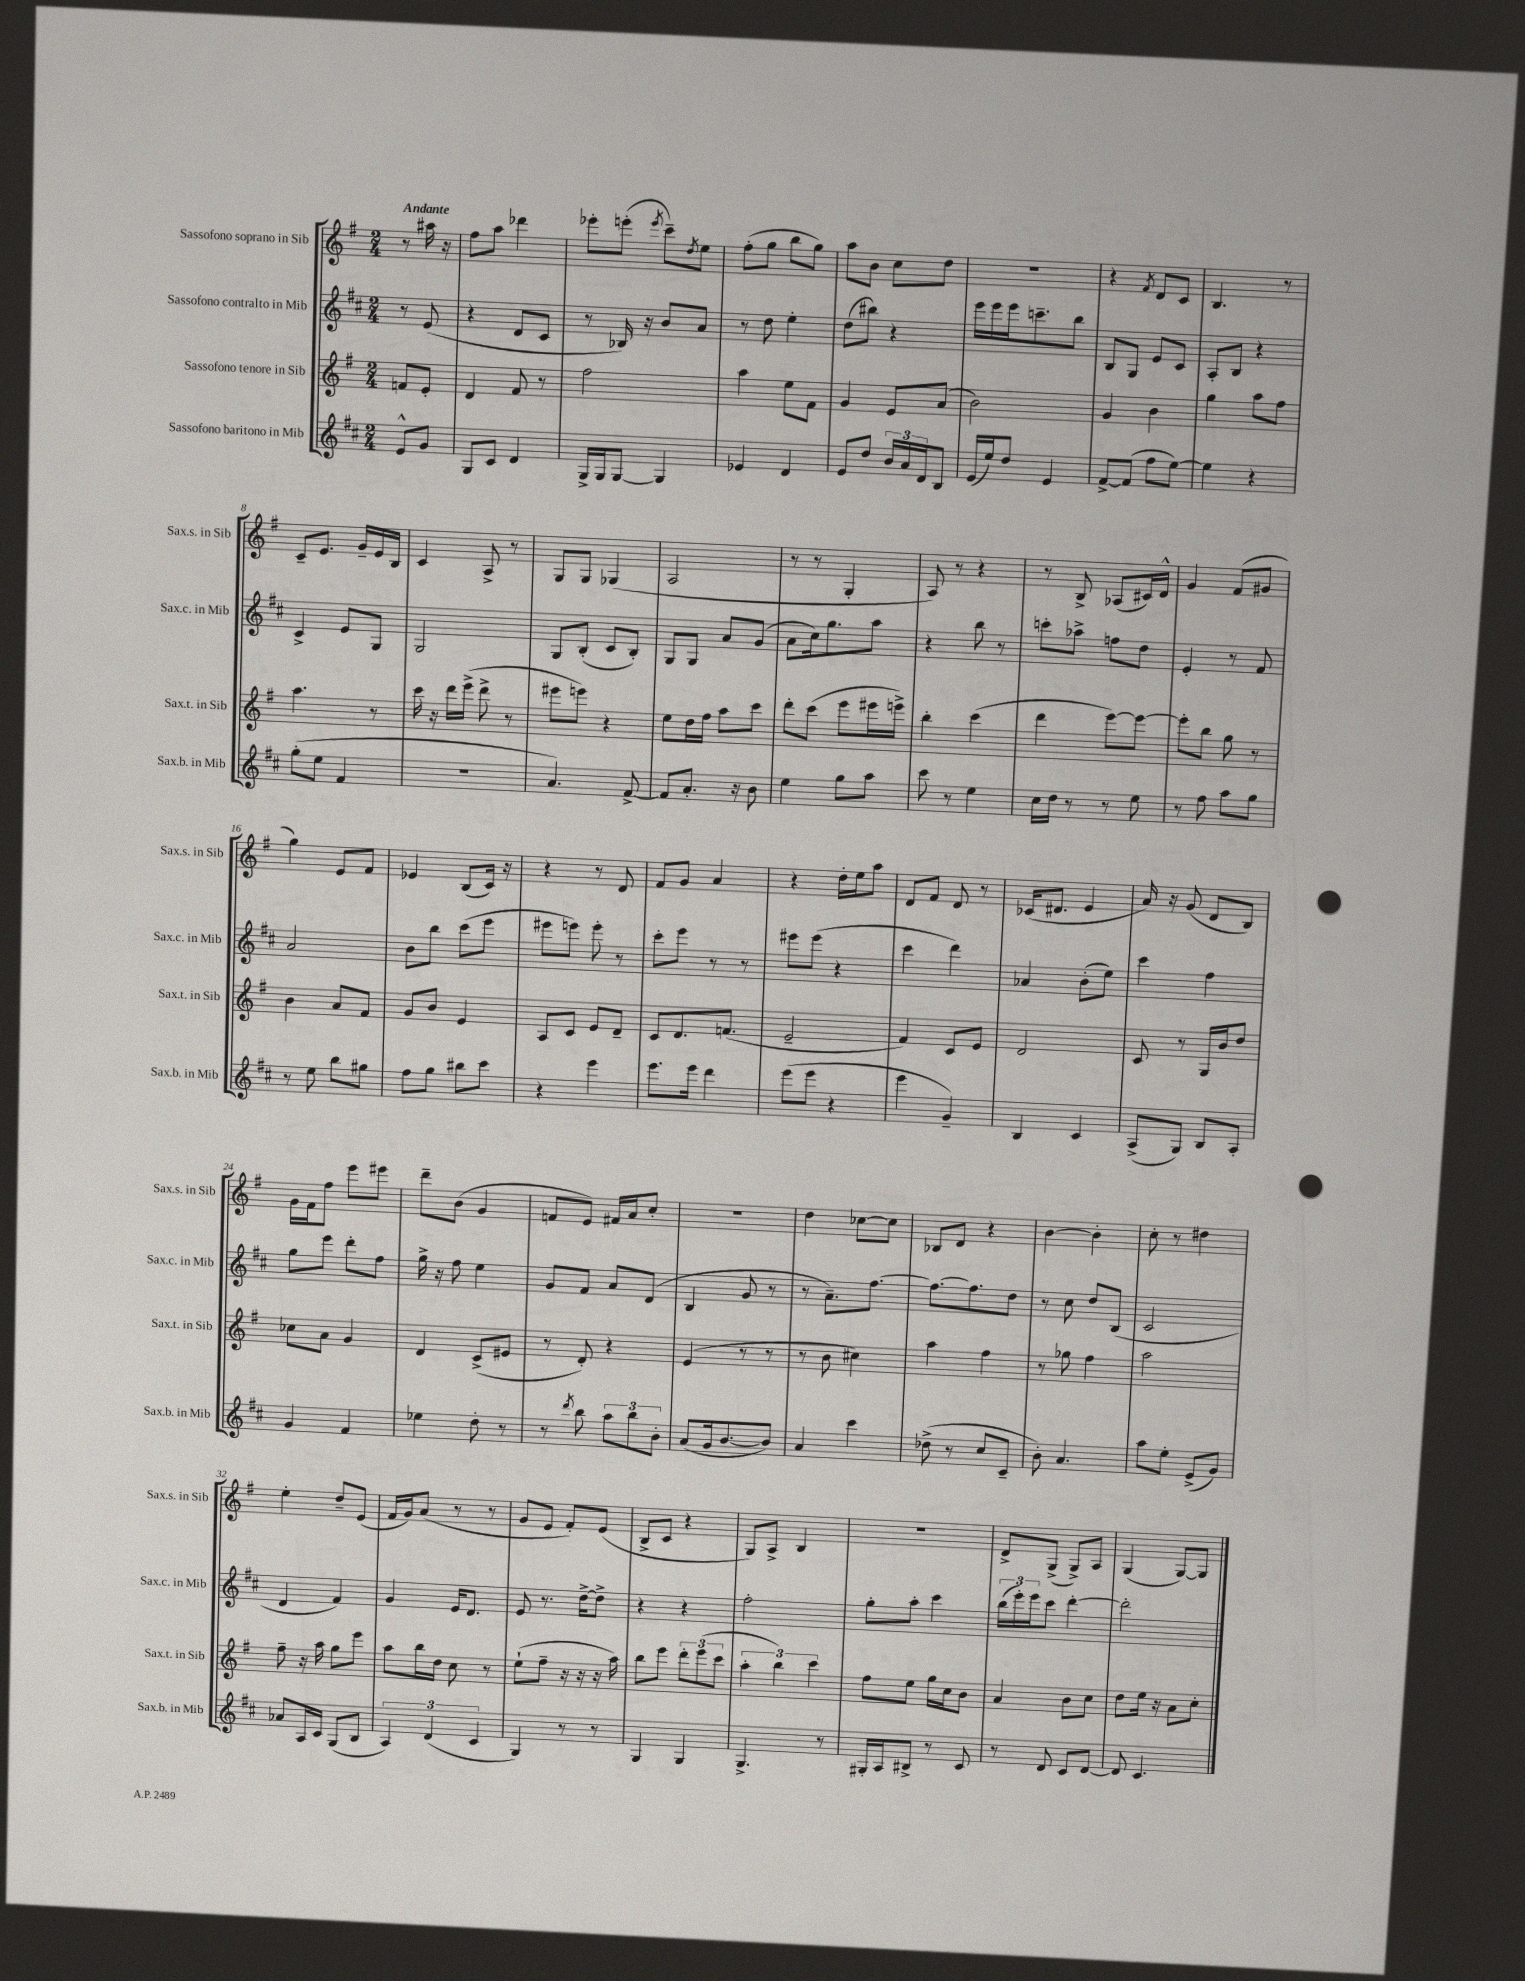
<<
\new StaffGroup <<
\new Staff = "s0" \with { instrumentName = "Sassofono soprano in Sib" shortInstrumentName = "Sax.s. in Sib" } {
    \clef treble \key g \major \numericTimeSignature \time 2/4 \partial 4 \tempo "Andante"
    r8 ais''16 r16 |
    fis''8 a''8 des'''4 |
    ees'''8-. e'''8-.( \acciaccatura { e'''8 } c'''8--) \acciaccatura { d''8 } e''8 |
    fis''8-.( g''8 b''8 g''8) |
    a''8 b'8 c''8 d''8 |
    r2 |
    r4 \acciaccatura { fis'8 } d'8 c'8 |
    b4. r8 |
    c'8-- e'8. g'16-- e'16 b16 |
    c'4 a8-> r8 |
    g8 g8 ges4( |
    a2 |
    r8 r8 g4-. |
    a8) r8 r4 |
    r8 b8-> aes8( cis'16) d'16-^ |
    g'4 fis'8( gis'8 |
    g''4) e'8 fis'8 |
    ees'4 b8( c'16) r16 |
    r4 r8 d'8 |
    fis'8 g'8 a'4 |
    r4 d''16-. e''16 a''8 |
    d'8 fis'8 d'8 r8 |
    ces'16( dis'8. e'4 |
    a'16) r16 g'8( d'8 b8) |
    g'16 fis'16 fis''8 e'''8 eis'''8 |
    d'''8-- b'8( g'4 |
    f'8 e'8) fis'16 a'16 c''8-. |
    R2 |
    d''4 ces''8~ ces''8 |
    bes8 d'8 r4 |
    b'4~ b'4-. |
    c''8-. r8 dis''4 |
    e''4-. d''8-- e'8( |
    fis'16 g'16) a'8( r8 r8 |
    g'8 e'8 fis'8-.) e'8( |
    b8-> c'8 r4 |
    g8) a8-> b4 |
    R2 |
    d'8-> g8->( g8->) a8 |
    g4( g8~) g8 \bar "|." |
}
\new Staff = "s1" \with { instrumentName = "Sassofono contralto in Mib" shortInstrumentName = "Sax.c. in Mib" } {
    \clef treble \key d \major \numericTimeSignature \time 2/4 \partial 4
    r8 e'8( |
    r4 d'8 cis'8 |
    r8 bes16) r16 b'8 a'8 |
    r8 d''8 e''4-. |
    d''8( bis''8) r4 |
    e'''16 e'''16 e'''16 c'''8.-- b''8 |
    b8 g8 e'8 cis'8 |
    a8-. b8 r4 |
    cis'4-> e'8 g8 |
    g2 |
    g8 b8-.( cis'8 b8-.) |
    g8 g8 a'8 g'8( |
    a'8 cis''16) g''8. a''8 |
    r4 b''8 r8 |
    c'''8-. aes''8-> f''8 d''8 |
    e'4-. r8 fis'8 |
    a'2 |
    b'8 b''8 cis'''8( e'''8 |
    eis'''8 e'''8) e'''8-. r8 |
    cis'''8-. e'''8 r8 r8 |
    eis'''8 eis'''8( r4 |
    cis'''4 d'''4) |
    aes'4 b'8-.( e''8) |
    cis'''4 fis''4 |
    g''8 e'''8 d'''8-. fis''8 |
    g''16-> r16 fis''8 e''4 |
    g'8 fis'8 a'8 d'8( |
    b4 g'8 r8 |
    r8 a'8.--) fis''8.~ |
    fis''8.~ fis''8. d''8 |
    r8 cis''8 d''8 b8( |
    cis'2 |
    d'4 fis'4) |
    g'4 e'16 d'8. |
    e'8 r8. d''16~-> d''8-> |
    r4 r4 |
    fis''2-. |
    g''8-. a''8-. cis'''4 |
    \tuplet 3/2 { b''16( e'''16-.) e'''16 } cis'''8 d'''4~-. |
    d'''2-. \bar "|." |
}
\new Staff = "s2" \with { instrumentName = "Sassofono tenore in Sib" shortInstrumentName = "Sax.t. in Sib" } {
    \clef treble \key g \major \numericTimeSignature \time 2/4 \partial 4
    f'8 e'8-. |
    d'4 fis'8 r8 |
    fis''2 |
    a''4 e''8 fis'8 |
    g'4 e'8 a'8( |
    b'2) |
    g'4 b'4 |
    g''4 a''8 fis''8 |
    a''4. r8 |
    c'''16 r16 d'''16 e'''16->( d'''8-> r8 |
    eis'''8 e'''8) r4 |
    e''8 d''16 fis''16 a''8 c'''8 |
    d'''8-. c'''8( e'''8 eis'''16 e'''16->) |
    b''4-. c'''4( |
    d'''4 e'''8~) e'''8~ |
    e'''8-. b''8 g''8 r8 |
    b'4 a'8 fis'8 |
    g'8 b'8 e'4 |
    a8 c'8 e'8 d'8-- |
    c'8 d'8. f'8.( |
    e'2-- |
    fis'4) c'8 e'8 |
    d'2 |
    c'8 r8 g16 b'16 d''8 |
    ces''8 a'8 g'4 |
    d'4 c'8->( eis'8 |
    r8 d'8-.) r4 |
    e'4( r8 r8 |
    r8 b'8 cis''4) |
    a''4 fis''4 |
    r8 ges''8 fis''4 |
    a''2 |
    fis''8-- r16 a''16 g''8 e'''8 |
    a''8 b''16 d''16 c''8 r8 |
    e''8-!( fis''8-- r16 r16 r16 a''16) |
    b''8 e'''8 \tuplet 3/2 { d'''8-. e'''8( c'''8 } |
    \tuplet 3/2 { a''4-. b''4) c'''4 } |
    fis''8 e''8 g''16 c''16 b'8 |
    a'4 b'8 c''8 |
    d''8 e''16 r16 a'8 c''8-. \bar "|." |
}
\new Staff = "s3" \with { instrumentName = "Sassofono baritono in Mib" shortInstrumentName = "Sax.b. in Mib" } {
    \clef treble \key d \major \numericTimeSignature \time 2/4 \partial 4
    e'8-^ g'8 |
    g8 cis'8 d'4 |
    g16-> g16 g8~ g4 |
    ees'4 d'4 |
    e'8 d''8 \tuplet 3/2 { b'16 a'16 d'16 } b8 |
    e'16( e''16) d''8 e'4 |
    fis'8~-> fis'8( fis''8 e''8~) |
    e''4 r4 |
    g''8-.( e''8 fis'4 |
    R2 |
    a'4.) fis'8~-> |
    fis'8 a'8.-. r16 b'8 |
    e''4 g''8 a''8 |
    cis'''8 r8 e''4 |
    cis''16 d''16 r8 r8 e''8 |
    r8 fis''8 a''8 g''8 |
    r8 e''8 b''8 gis''8 |
    fis''8 g''8 bis''8 cis'''8 |
    r4 e'''4 |
    e'''8. e'''16 d'''4 |
    e'''8( e'''8 r4 |
    e'''4 g'4--) |
    b4 cis'4 |
    a8->( g8) b8 a8-. |
    g'4 fis'4 |
    ees''4 d''8-. r8 |
    r8 \acciaccatura { d'''8 } b''8 \tuplet 3/2 { a''8 b''8 b'8-. } |
    a'8( g'16 b'8.~ b'8) |
    a'4 cis'''4 |
    des''8->( r8 cis''8 cis'8-- |
    b'8-.) a'4. |
    a''8 e''8-. e'8->( g'8) |
    aes'8 a16 cis'16 g8( b8 |
    \tuplet 3/2 { a4) d'4( cis'4 } |
    g4) r8 r8 |
    g4 g4 |
    g4.-> r8 |
    gis16-. a16 bis8-> r8 cis'8 |
    r8 d'8 cis'8 d'8~ |
    d'8 cis'4. \bar "|." |
}
>>
>>
